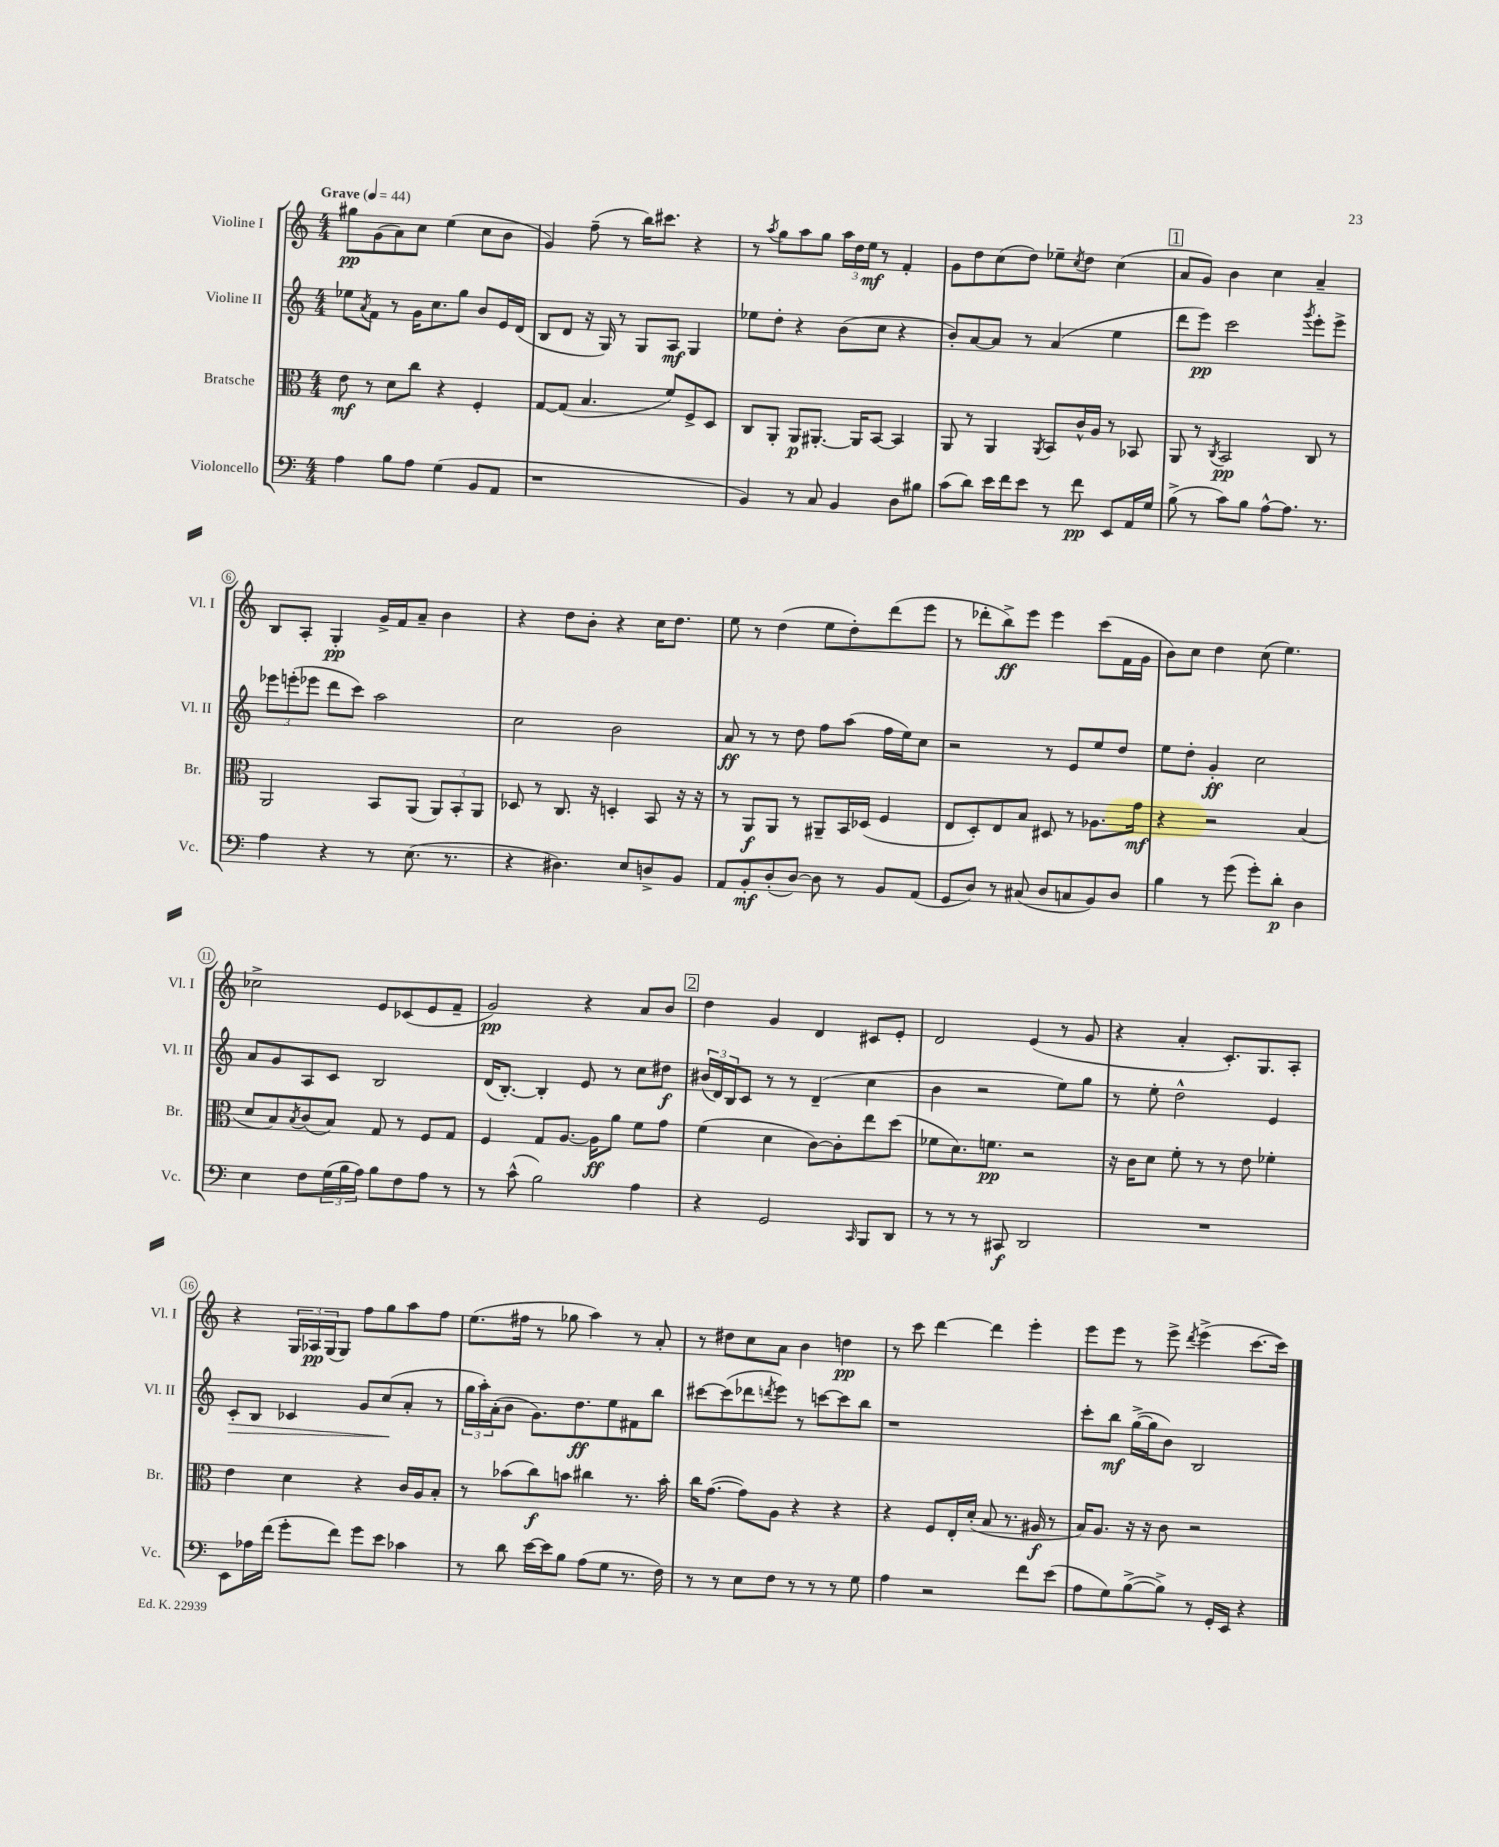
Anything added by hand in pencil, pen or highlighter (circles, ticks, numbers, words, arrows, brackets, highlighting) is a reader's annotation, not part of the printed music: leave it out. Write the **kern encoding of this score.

**kern	**kern	**kern	**kern
*staff4	*staff3	*staff2	*staff1
*clefF4	*clefC3	*clefG2	*clefG2
*k[]	*k[]	*k[]	*k[]
*M4/4	*M4/4	*M4/4	*M4/4
*MM44	*MM44	*MM44	*MM44
4A	8e	8ee-	8gg#
.	.	8qa	.
.	8r	8f	(8g
8B	8d	8r	8a)
8A	8cc	16g	8cc
.	.	8.cc	.
(4G	4r	.	(4ee
.	.	8gg	.
8BB	4F'	8b	8cc
8AA	.	16e	8b
.	.	(16d	.
=	=	=	=
1r	[8G	8B	4g)
.	(8G]	8d	.
.	4.B	16r	(8ff~
.	.	16G)	.
.	.	8r	8r
.	.	8G	16bb)
.	.	.	8.ccc#
.	8f)	8A	.
.	8F^	4G	4r
.	8D	.	.
=	=	=	=
4BB)	8C	8ee-	8r
.	.	.	8qaa
.	8AA'	8dd'	8gg
8r	8AA	4r	8aa
8C	[8.AA#'	.	8gg
4BB	.	(8b	24aa
.	.	.	24dd
.	16AA#]	.	.
.	.	.	24ee
.	[8BB	8cc	8r
8D	4BB]	4r	4f'
8B#	.	.	.
=	=	=	=
(8c	8AA	8b')	8g
8d)	8r	[8a	8dd
16e	4AA	8a]	(8cc
16f	.	.	.
8e	.	8r	8dd)
.	8qAA	.	.
8r	8BB	(4a	8ee-~
.	.	.	8qcc
8f	16c^^	.	8dd
.	16A	.	.
8EE	8r	4ee	(4cc
16AA	8BB-	.	.
16G	.	.	.
=	=	=	=
(8B^	8AA	8ddd	8a
8r	8r	8eee)	8g)
.	8qC	.	.
8c)	2BB	2ccc	4b
8B	.	.	.
[8A^^	.	.	4cc
8.A]	.	.	.
.	.	8qggg	.
.	8C	8eee'	4a~
8.r	.	.	.
.	8r	8eee^	.
=	=	=	=
4A	2AA	12eee-	8B
.	.	(12eee'	.
.	.	.	8A'
.	.	12eee-	.
4r	.	8ddd	4G'
.	.	8ccc)	.
8r	8BB	2aa	16g^
.	.	.	16f
(8.E	(8AA	.	8a~
.	12AA)	.	4b
8.r	.	.	.
.	12BB'	.	.
.	12AA	.	.
=	=	=	=
4r	8D-	2cc	4r
.	8r	.	.
4.D#)	8.C	.	8dd
.	.	.	8b'
.	16r	.	.
.	4D'	2b	4r
8E	.	.	.
8D^	8BB	.	16cc
.	.	.	8.dd
8BB	16r	.	.
.	16r	.	.
=	=	=	=
8AA	8r	8a	8ee
8BB'	8AA	8r	8r
(8D'	8AA	8r	(4dd
[8D)	8r	8dd	.
8D]	8AA#~	8ff	8ee
8r	16BB	(8aa	8dd')
.	(16D-	.	.
8BB	4F	16ff	(8ddd
.	.	16ee)	.
(8AA	.	8cc	8eee
=	=	=	=
8GG	8E	2r	8r
8D)	8D')	.	8ddd-'
8r	8E	.	8bb^)
(8C#	8B	.	8eee
8D	8D#	8r	4eee
8C	8r	8e	.
8BB)	8.A-	8ee	(8ccc
8D	.	8dd	16f
.	16g	.	16g
=	=	=	=
4B	4r	8ee	8b)
.	.	8dd'	8cc
8r	2r	4g'	4dd
(8g	.	.	.
8g')	.	2cc	(8cc
8d'	.	.	4.ee)
4D	(4B	.	.
=	=	=	=
4E	8d	8a	2cc-^
.	8B)	8g	.
.	8qB	.	.
8F	(8c	8A	.
(24G	8B)	8c	.
24B	.	.	.
24A)	.	.	.
8B	8G	2B	8e
8F	8r	.	(8c-
8A	8F	.	8e
8r	8G	.	8f~
=	=	=	=
8r	4F	(16d	2g)
.	.	[8.B')	.
(8c^^	.	.	.
2B)	8G	4B']	.
.	[8.A	.	.
.	.	8e	4r
.	16A]	.	.
.	8a	8r	.
4A	8f	8cc	8a
.	8g	8dd#	8b
=	=	=	=
4r	(4f	(24b#	4dd
.	.	24d)	.
.	.	24B	.
.	.	8c	.
2GG	4d	8r	4g
.	.	8r	.
.	[8c)	(4d~	4d
.	8c']	.	.
16qqCC	.	.	.
8BBB	8ee	4cc	8c#
8DD	(8dd	.	8e'
=	=	=	=
8r	8f-	4b	2d
8r	8.d)	.	.
8r	.	2r	.
.	8.f	.	.
8CC#	.	.	.
2DD	2r	.	(4e
.	.	8ee)	8r
.	.	8gg	8g
=	=	=	=
1r	16r	8r	4r
.	16c	.	.
.	8d	8ee'	.
.	8f'	2dd^^	4a'
.	8r	.	.
.	8r	.	8.c')
.	8e	.	.
.	.	.	8.G
.	4f-'	4e	.
.	.	.	8A'
=	=	=	=
8EE	4e	8c'	4r
16A-	.	8B	.
(16f	.	.	.
8g'	4d	4c-	24G
.	.	.	24A-
.	.	.	(24G
8f)	.	.	8G)
8g	4r	8g	8ff
8e	.	(8cc	8gg
4c-	16c	8a'	8aa
.	16A	.	.
.	8B'	8r	8ff
=	=	=	=
8r	8r	24gg	(8.ee
.	.	24aa')	.
.	.	(24a'	.
8d	(8b-	8b	.
.	.	.	16ff#
[16e	8cc)	8.g)	8r
16e]	.	.	.
8B	8b	.	8gg-
.	.	8.dd	.
(8A	4cc#	.	4aa)
8G	.	8ee	.
8.r	8.r	8f#	8r
.	.	8bb	8a'
16F)	16b'	.	.
=	=	=	=
8r	16cc	[8ccc#	8r
.	([8.g	.	.
8r	.	(8ccc#]	8dd#
8E	8g])	8ddd-	8cc
.	.	8qddd	.
8F	8A	8eee)	8a
8r	4r	8r	4b
8r	.	[8ccc	.
8r	4r	8ccc]	4dd
8G	.	8bb	.
=	=	=	=
4A	4r	1r	8r
.	.	.	8ccc
2r	8F	.	[4ddd
.	16E'	.	.
.	(16d'	.	.
.	8B	.	4ddd]
.	8.r	.	.
8f	.	.	4eee'
.	16A#	.	.
(8e	8r	.	.
=	=	=	=
8A	16B)	8ccc'	8eee
.	8.A	.	.
8G)	.	8bb	8eee
([8B^	16r	([16gg^	8r
.	16r	16gg]	.
8B^])	8c	8b)	8eee^
.	.	.	8qddd
8r	2r	2B	(4eee^
16GG'	.	.	.
16EE	.	.	.
4r	.	.	[8.ccc
.	.	.	16ccc])
==	==	==	==
*-	*-	*-	*-
